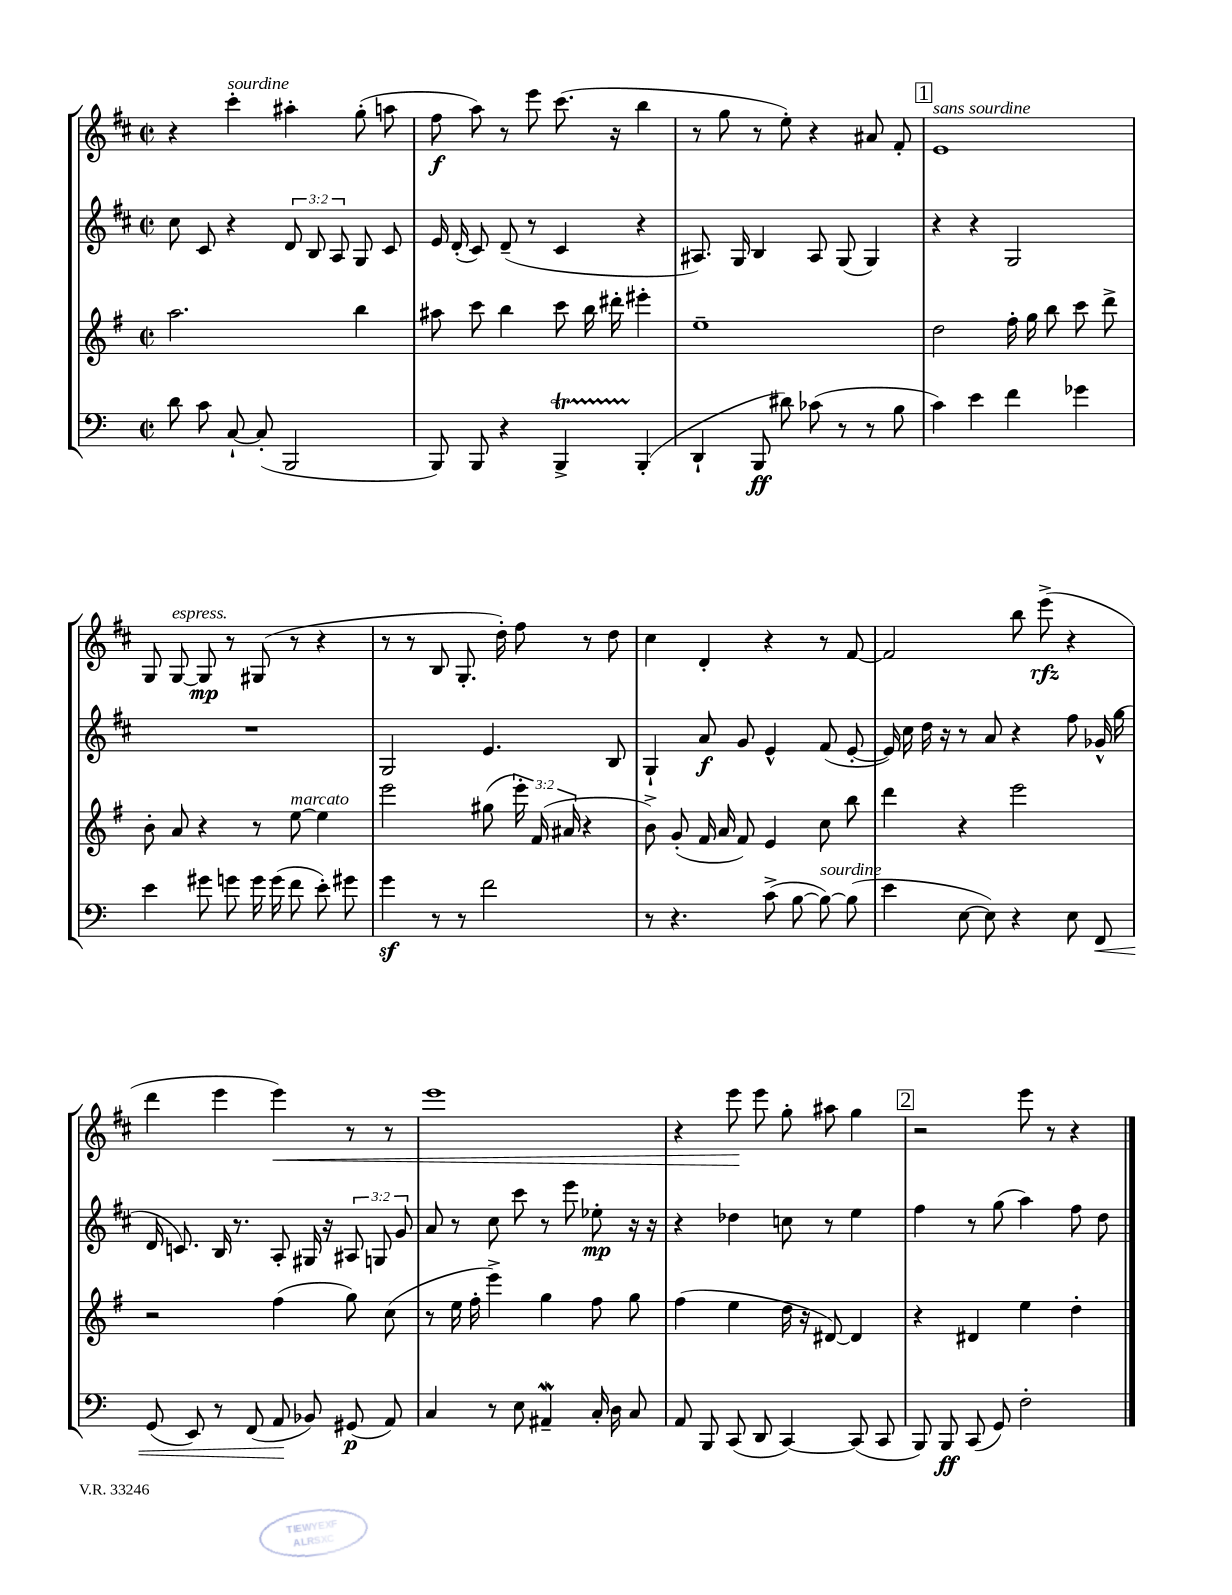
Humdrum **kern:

**kern	**kern	**kern	**kern
*staff4	*staff3	*staff2	*staff1
*clefF4	*clefG2	*clefG2	*clefG2
*k[]	*k[f#]	*k[f#c#]	*k[f#c#]
*M2/2	*M2/2	*M2/2	*M2/2
*met(c|)	*met(c|)	*met(c|)	*met(c|)
8d\	2.aa\	8cc#\	4r
8c\	.	8c#/	.
[8C`/	.	4r	4ccc#'\
(8C'/]	.	.	.
2BBB/	.	12d/	4aa#'\
.	.	12B/	.
.	.	12A/	.
.	4bb\	8G/	(8gg'\
.	.	8c#/	8aa\
=	=	=	=
8BBB/)	8aa#\	16e/	8ff#\
.	.	(16d'/	.
8BBB/	8ccc\	8c#/)	8aa\)
4r	4bb\	(8d~/	8r
.	.	8r	8eee\
4BBB^/	8ccc\	4c#/	(8.ccc#\
.	16bb\	.	.
.	16ddd#'\	.	16r
(4BBB'/	4eee#'\	4r	4bb\
=	=	=	=
4DD`/	1ee~	8.A#/)	8r
.	.	.	8gg\
.	.	16G/	.
8BBB/	.	4B/	8r
8d#\)	.	.	8ee'\)
(8c-\	.	8A#/	4r
8r	.	(8G/	.
8r	.	4G/)	8a#/
8B\	.	.	8f#'/
=	=	=	=
4c\)	2dd\	4r	1e
4e\	.	4r	.
4f\	16ff#'\	2G/	.
.	16gg\	.	.
.	8bb\	.	.
4g-\	8ccc\	.	.
.	8ddd^\	.	.
=	=	=	=
4e\	8b'\	1r	8G/
.	8a/	.	[8G/
8g#\	4r	.	8G/]
8g\	.	.	8r
16g\	8r	.	(8G#/
(16g\	.	.	.
8f\	[8ee\	.	8r
8e'\)	4ee\]	.	4r
8g#\	.	.	.
=	=	=	=
4g\	2eee\	2G/	8r
.	.	.	8r
8r	.	.	8B/
8r	.	.	8.G'/
2f\	(8gg#\	4.e/	.
.	.	.	16dd'\)
.	24eee'\)	.	8ff#\
.	(24f#/	.	.
.	24a#/	.	.
.	4r	.	8r
.	.	8B/	8dd\
=	=	=	=
8r	8b^\)	4G`/	4cc#\
4.r	(8g'/	.	.
.	16f#/	8a/	4d'/
.	16a/	.	.
.	8f#/)	8g/	.
(8c^\	4e/	4e^^/	4r
[8B\	.	.	.
8B\_)	8cc\	(8f#/	8r
(8B\]	8bb\	[8e'/	[8f#/
=	=	=	=
4e\	4ddd\	16e/])	2f#/]
.	.	16cc#\	.
.	.	16dd\	.
.	.	16r	.
[8E\	4r	8r	.
8E\])	.	8a/	.
4r	2eee\	4r	8bb\
.	.	.	(8eee^\
8E\	.	8ff#\	4r
8FF/	.	(16g-^^/	.
.	.	16gg\	.
=	=	=	=
(8GG/	2r	16d/	4ddd\
.	.	8.c/)	.
8EE/)	.	.	.
8r	.	16B/	4eee\
.	.	8.r	.
(8FF/	.	.	.
8AA/	(4ff#\	8A'/	4eee\)
8BB-/)	.	16G#/	.
.	.	16r	.
(8GG#/	8gg\)	12A#/	8r
.	.	12G/	.
8AA/)	(8cc\	.	8r
.	.	12g/	.
=	=	=	=
4C/	8r	8a/	1eee
.	16ee\	8r	.
.	16ff#'\	.	.
8r	4eee^\)	8cc#\	.
8E\	.	8ccc#\	.
4AA#~/	4gg\	8r	.
.	.	8eee\	.
16C'/	8ff#\	8ee-'\	.
16D\	.	.	.
8C/	8gg\	16r	.
.	.	16r	.
=	=	=	=
8AA/	(4ff#\	4r	4r
8BBB/	.	.	.
(8CC/	4ee\	4dd-\	8eee\
8DD/	.	.	8eee\
[4CC/)	16dd\	8cc\	8gg'\
.	16r	.	.
.	[8d#/)	8r	8aa#\
(8CC/]	4d#/]	4ee\	4gg\
8CC/	.	.	.
=	=	=	=
8BBB/)	4r	4ff#\	2r
8BBB/	.	.	.
(8CC/	4d#/	8r	.
8GG/)	.	(8gg\	.
2F'\	4ee\	4aa\)	8eee\
.	.	.	8r
.	4dd'\	8ff#\	4r
.	.	8dd\	.
==	==	==	==
*-	*-	*-	*-
